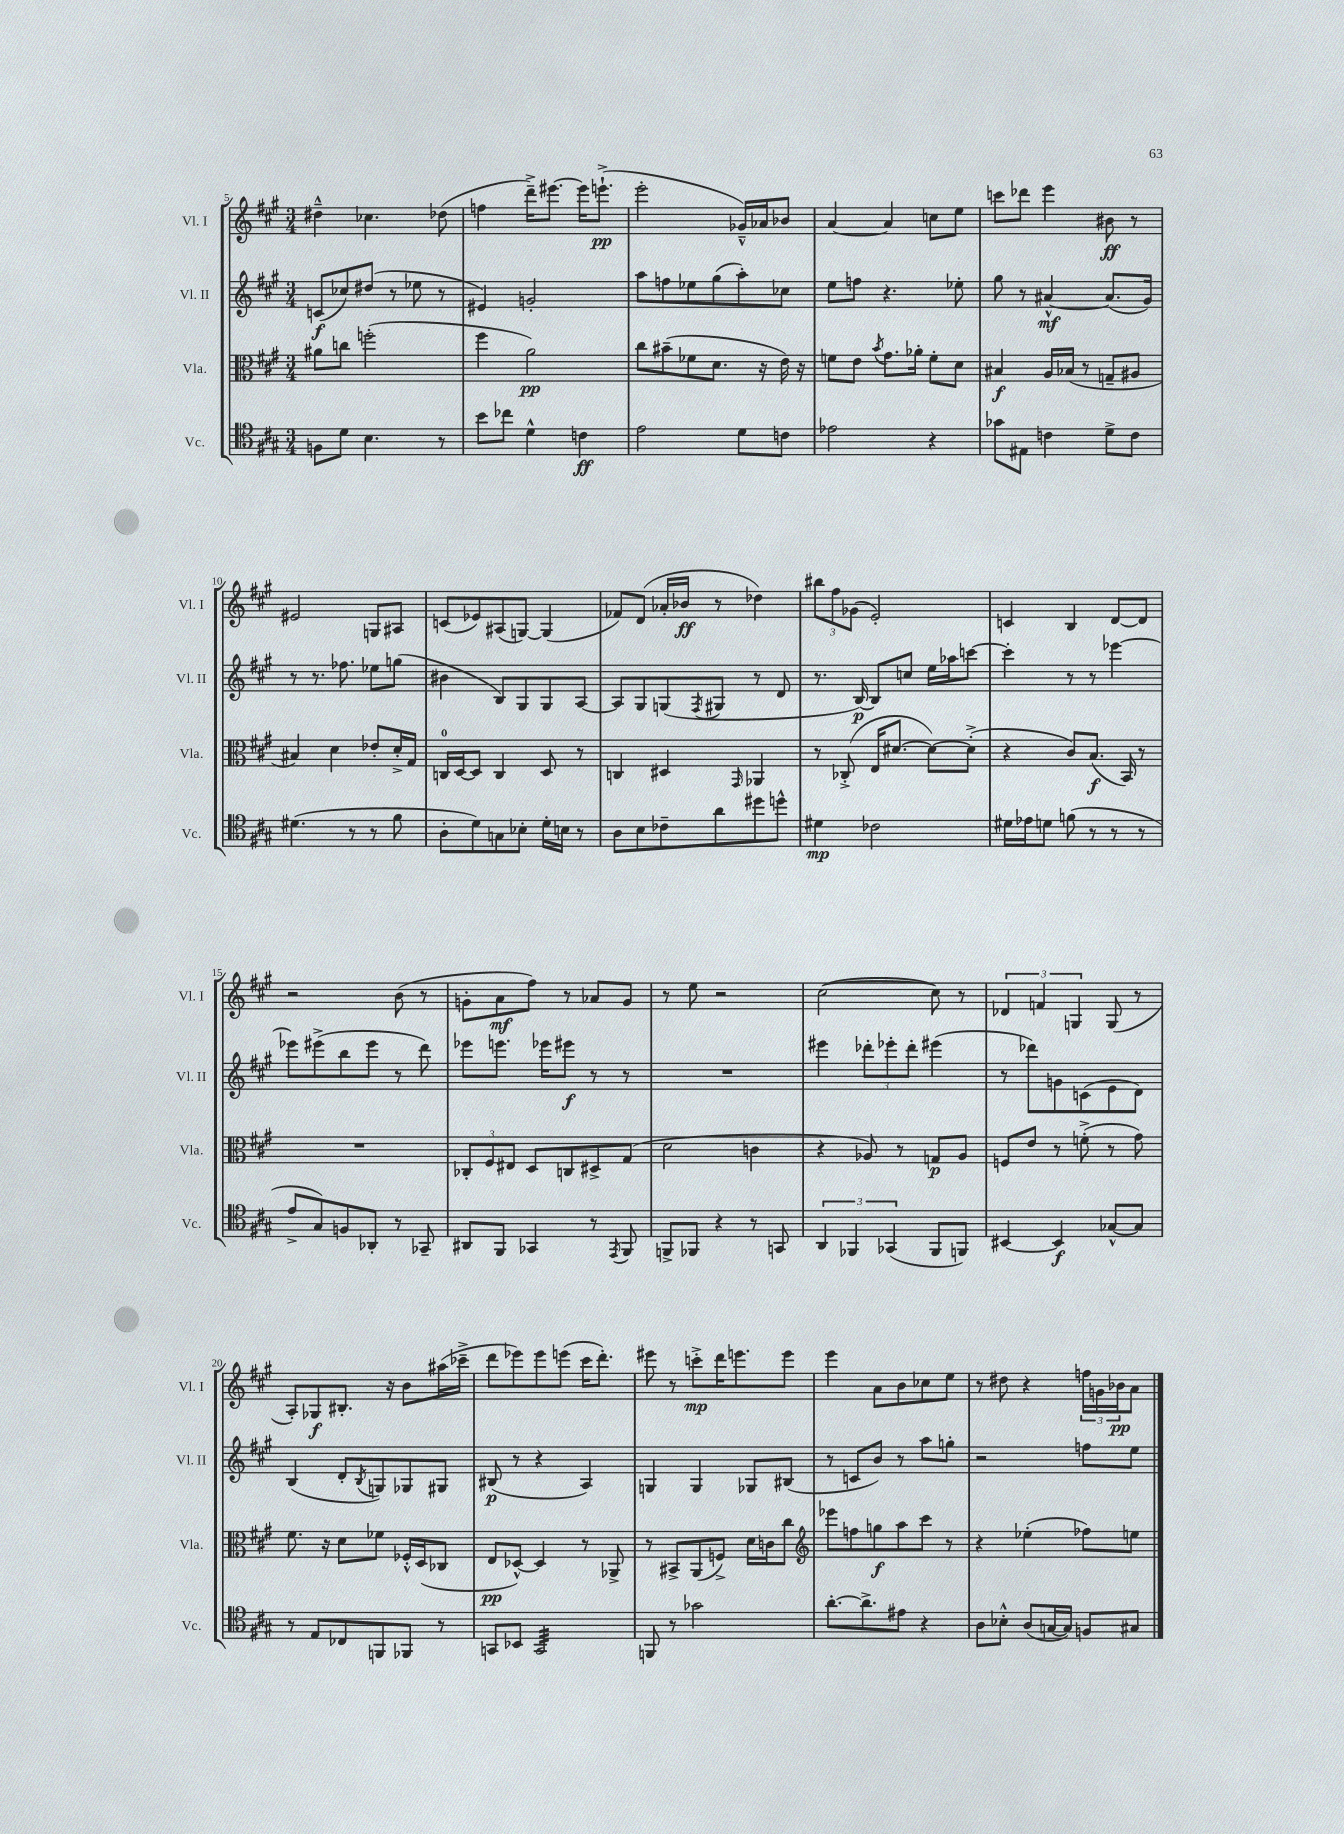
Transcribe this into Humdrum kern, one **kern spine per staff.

**kern	**dynam	**kern	**dynam	**kern	**dynam	**kern	**dynam
*part4	*part4	*part3	*part3	*part2	*part2	*part1	*part1
*staff4	*staff4	*staff3	*staff3	*staff2	*staff2	*staff1	*staff1
*I"Vc.	*	*I"Vla.	*	*I"Vl. II	*	*I"Vl. I	*
*I'Vc.	*	*I'Vla.	*	*I'Vl. II	*	*I'Vl. I	*
*clefC4	*	*clefC3	*	*clefG2	*	*clefG2	*
*k[f#c#g#]	*	*k[f#c#g#]	*	*k[f#c#g#]	*	*k[f#c#g#]	*
*M3/4	*	*M3/4	*	*M3/4	*	*M3/4	*
=5	=5	=5	=5	=5	=5	=5	=5
8Fn\L	.	8a#X\L	.	(8cn/L	f	4dd#X~^^\	.
8d\J	.	8ccn\J	.	8cc-X/)	.	.	.
4.B\	.	(2ffn'\	.	(8dd#X/J	.	4.cc-X\	.
.	.	.	.	8r	.	.	.
.	.	.	.	8ee-X\	.	.	.
8r	.	.	.	8r	.	(8dd-X\	.
=6	=6	=6	=6	=6	=6	=6	=6
8b\L	.	4ff#\	.	4e#X/)	.	4ffn\	.
8cc-X\J	.	.	.	.	.	.	.
4d^^\	.	2a\)	pp	2gn'/	.	16ddd~^\KL)	.
.	.	.	.	.	.	[8.eee#X\J	.
4cn\	ff	.	.	.	.	16eee#\KL]	.
.	.	.	.	.	.	(8.eeen`^\J	pp
=7	=7	=7	=7	=7	=7	=7	=7
2e\	.	8cc#\L	.	8aa\L	.	2eee'\	.
.	.	(8b#X~\	.	8ffn\	.	.	.
.	.	8f-X\	.	8ee-X\	.	.	.
.	.	8.d\J	.	(8gg#\	.	.	.
8d\L	.	.	.	8aa'\)	.	16g-X~^^/LL)	.
.	.	16r	.	.	.	16a-X/J	.
8cn\J	.	16e\)	.	8cc-X\J	.	8b-X/J	.
.	.	16r	.	.	.	.	.
=8	=8	=8	=8	=8	=8	=8	=8
2e-X\	.	8fn\L	.	8ee\L	.	[4a/	.
.	.	8e\J	.	8ffn\J	.	.	.
.	.	8qb/	.	.	.	.	.
.	.	8.g#\L	.	4.r	.	4a/]	.
.	.	16a-X'\Jk	.	.	.	.	.
4r	.	8f'\L	.	.	.	8ccn\L	.
.	.	8d\J	.	8ee-X'\	.	8ee\J	.
=9	=9	=9	=9	=9	=9	=9	=9
8g-X\L	.	4B#X/	f	8gg#\	.	8cccn\L	.
8E#X\J	.	.	.	8r	.	8ddd-X\J	.
4cn\	.	16A/LL	.	[4a#X^^/	mf	4eee\	.
.	.	(16B-X/JJ	.	.	.	.	.
.	.	8r	.	.	.	.	.
8d^\L	.	8Gn~/L	.	(8.a#/L]	.	8b#X\	ff
8c\J	.	8A#X/J	.	.	.	8r	.
.	.	.	.	16g#/Jk)	.	.	.
!!LO:LB:g=z
=10	=10	=10	=10	=10	=10	=10	=10
(4.d#X\	.	4B#X/)	.	8r	.	2e#X/	.
.	.	.	.	8.r	.	.	.
.	.	4d\	.	.	.	.	.
.	.	.	.	8.ff-X\	.	.	.
8r	.	.	.	.	.	.	.
8r	.	8e-X'/L	.	8ee-X\L	.	8Gn/L	.
8f#\	.	16d'^/L	.	(8ggn\J	.	8A#X/J	.
.	.	16G#/JJ	.	.	.	.	.
=11	=11	=11	=11	=11	=11	=11	=11
8A'\L	.	16Cn/LL	.	4b#X\	.	(8cn/L	.
.	.	[16D/J	.	.	.	.	.
8d\)	.	8D/J]	.	.	.	8e-X/)	.
8Gn\	.	4C/	.	8B/L)	.	(8A#X/	.
8B-X'\J	.	.	.	8G#/	.	[8Gn/J)	.
16d'\LL	.	8D/	.	8G#/	.	(4G/]	.
16Bn\JJ	.	.	.	.	.	.	.
8r	.	8r	.	[8A/J	.	.	.
=12	=12	=12	=12	=12	=12	=12	=12
8A\L	.	4Cn/	.	8A/L]	.	8f-X/L)	.
8B\	.	.	.	8G#/	.	(8d/J	.
8c-X~\	.	4D#X/	.	(8Gn/	.	16a-X'/LL	.
.	.	.	.	.	.	16b-X/JJ	ff
.	.	.	.	8qF#/	.	.	.
8a\	.	.	.	8G#X/J	.	8r	.
.	.	16qqGG#/	.	.	.	.	.
8dd#X\	.	4AA-X/	.	8r	.	4dd-X\)	.
8ddn^^\J	.	.	.	8d/	.	.	.
=13	=13	=13	=13	=13	=13	=13	=13
4d#X\	mp	8r	.	8.r	.	12bb#X\L	.
.	.	.	.	.	.	12ff#\	.
.	.	(8C-X'^/	.	.	.	.	.
.	.	.	.	.	.	(12g-X\J	.
.	.	.	.	[16B/)	p	.	.
2c-X\	.	16E/KL	.	8B/L]	.	2e'/)	.
.	.	[8.d#X/J	.	.	.	.	.
.	.	.	.	8ccn/J	.	.	.
.	.	8d#\L_)	.	16ee\LL	.	.	.
.	.	.	.	16aa-X\J	.	.	.
.	.	(8d#'^\J]	.	[8cccn\J	.	.	.
=14	=14	=14	=14	=14	=14	=14	=14
16d#X\LL	.	4r	.	4ccc'\]	.	4cn/	.
16e-X\J	.	.	.	.	.	.	.
8dn\J	.	.	.	.	.	.	.
(8fn\	.	8c#/L)	.	8r	.	4B/	.
8r	.	(8.B/J	f	8r	.	.	.
8r	.	.	.	[4eee-X\	.	[8d/L	.
.	.	16BB/)	.	.	.	.	.
8r	.	8r	.	.	.	8d/J]	.
!!LO:LB:g=z
=15	=15	=15	=15	=15	=15	=15	=15
8e^/L	.	2.r	.	8eee-X\L]	.	2r	.
8G#/)	.	.	.	(8eee#X^\	.	.	.
8Fn/	.	.	.	8bb\	.	.	.
8AA-X'/J	.	.	.	8eee#\J	.	.	.
8r	.	.	.	8r	.	(8b\	.
8GG-X~/	.	.	.	8ddd\)	.	8r	.
=16	=16	=16	=16	=16	=16	=16	=16
8AA#X/L	.	12C-X'/L	.	8eee-X\L	.	8gn'\L	.
.	.	12F#/	.	.	.	.	.
8FF#/J	.	.	.	8.eeen\J	.	8a\	mf
.	.	12E#X/J	.	.	.	.	.
4GG-X/	.	8D/L	.	.	.	8ff#\J)	.
.	.	.	.	16eee-X\KL	.	.	.
.	.	8Cn/	.	8eee#X\J	f	8r	.
8r	.	8D#X^/	.	8r	.	8a-X/L	.
8qEE/	.	.	.	.	.	.	.
8FF#/	.	(8G#/J	.	8r	.	8g/J	.
=17	=17	=17	=17	=17	=17	=17	=17
8FFn^/L	.	2d\	.	2.r	.	8r	.
8FF-X/J	.	.	.	.	.	8ee\	.
4r	.	.	.	.	.	2r	.
8r	.	4cn\	.	.	.	.	.
8GGn/	.	.	.	.	.	.	.
=18	=18	=18	=18	=18	=18	=18	=18
6AA/	.	4r	.	4eee#X\	.	([2cc#\	.
6FF-X/	.	.	.	.	.	.	.
.	.	8A-X/)	.	12ddd-X'\L	.	.	.
(6GG-X/	.	.	.	12eee-X'\	.	.	.
.	.	8r	.	.	.	.	.
.	.	.	.	12ddd-'\J	.	.	.
8FF-/L	.	8Gn/L	p	(4eee#X\	.	8cc#\])	.
8FFn/J)	.	8A-/J	.	.	.	8r	.
=19	=19	=19	=19	=19	=19	=19	=19
[4BB#X/	.	8Fn/L	.	8r	.	6d-X/	.
.	.	8e/J	.	8ddd-X\L)	.	.	.
.	.	.	.	.	.	6fn/	.
4BB#/]	f	8r	.	8gn\	.	.	.
.	.	.	.	.	.	6Gn/	.
.	.	(8fn'^\	.	(8cn\	.	.	.
[8G-X^^/L	.	8r	.	8e\	.	(8G/	.
8G-/J]	.	8g#\)	.	8d\J)	.	8r	.
!!LO:LB:g=z
=20	=20	=20	=20	=20	=20	=20	=20
8r	.	8.f#\	.	(4B/	.	8A'/L)	.
8E/L	.	.	.	.	.	8G-X/	f
.	.	16r	.	.	.	.	.
8C-X/	.	8d\L	.	8d'/L	.	8.B#X'/J	.
.	.	.	.	8qB/	.	.	.
8FFn/	.	8f-X\J	.	8Gn/)	.	.	.
.	.	.	.	.	.	16r	.
8FF-X/J	.	16F-X'^^/LL	.	8G-X/	.	8b\L	.
.	.	(16D/J	.	.	.	.	.
8r	.	8C-X/J	.	8G#X/J	.	(16aa#X\L	.
.	.	.	.	.	.	16ccc-X~^\JJ	.
=21	=21	=21	=21	=21	=21	=21	=21
8GGn/L	.	8E/L	pp	(8B#X/	p	8ddd\L	.
8BB-X/J	.	[8D-X^^/J)	.	8r	.	8eee-X\)	.
*tremolo	*	*	*	*	*	*	*
32GG/LLL	.	4D-/]	.	4r	.	8eee-\	.
32GG/	.	.	.	.	.	.	.
32GG/	.	.	.	.	.	.	.
32GG/	.	.	.	.	.	.	.
32GG/	.	.	.	.	.	(8eeen\J	.
32GG/	.	.	.	.	.	.	.
32GG/	.	.	.	.	.	.	.
32GG/	.	.	.	.	.	.	.
32GG/	.	8r	.	4A/)	.	16ccc#\KL	.
32GG/	.	.	.	.	.	.	.
32GG/	.	.	.	.	.	8.ddd'\J)	.
32GG/	.	.	.	.	.	.	.
32GG/	.	8AA-X^/	.	.	.	.	.
32GG/	.	.	.	.	.	.	.
32GG/	.	.	.	.	.	.	.
32GG/JJJ	.	.	.	.	.	.	.
*Xtremolo	*	*	*	*	*	*	*
=22	=22	=22	=22	=22	=22	=22	=22
8FFn/	.	8r	.	4Gn/	.	8eee#X\	.
8r	.	8BB#X^/L	.	.	.	8r	.
2g-X\	.	(8AA/	.	4G/	.	8cccn'^\L	mp
.	.	8Fn^/J)	.	.	.	16ddd\K	.
.	.	.	.	.	.	8.eeen\	.
.	.	16d\LL	.	8G-X/L	.	.	.
.	.	16cn\J	.	.	.	.	.
.	.	8cc#\J	.	(8B#X/J	.	8eee\J	.
=23	=23	=23	=23	=23	=23	=23	=23
*	*	*clefG2	*	*	*	*	*
[8.a'\L	.	8eee-X\L	.	8r	.	4eee\	.
.	.	8ffn\	.	8cn/L	.	.	.
8.a^\]	.	.	.	.	.	.	.
.	.	8ggn\	f	8b/J)	.	8a\L	.
8e#X\J	.	8aa\	.	8r	.	8b\	.
4r	.	8ccc#\J	.	8aa\L	.	8cc-X\	.
.	.	8r	.	8ggn'\J	.	8ee\J	.
=24	=24	=24	=24	=24	=24	=24	=24
8A\L	.	4r	.	2r	.	8r	.
8B-X'^^\J	.	.	.	.	.	8dd#X\	.
(8A/L	.	(4ee-X'\	.	.	.	4r	.
[16Gn/L	.	.	.	.	.	.	.
16G/JJ])	.	.	.	.	.	.	.
8Fn/L	.	8ff-X\L)	.	8ffn\L	.	24ffn\LL	.
.	.	.	.	.	.	24gn\	.
.	.	.	.	.	.	24b-X\J	pp
8G#X/J	.	8een\J	.	8ee\J	.	8a\J	.
==	==	==	==	==	==	==	==
*-	*-	*-	*-	*-	*-	*-	*-
